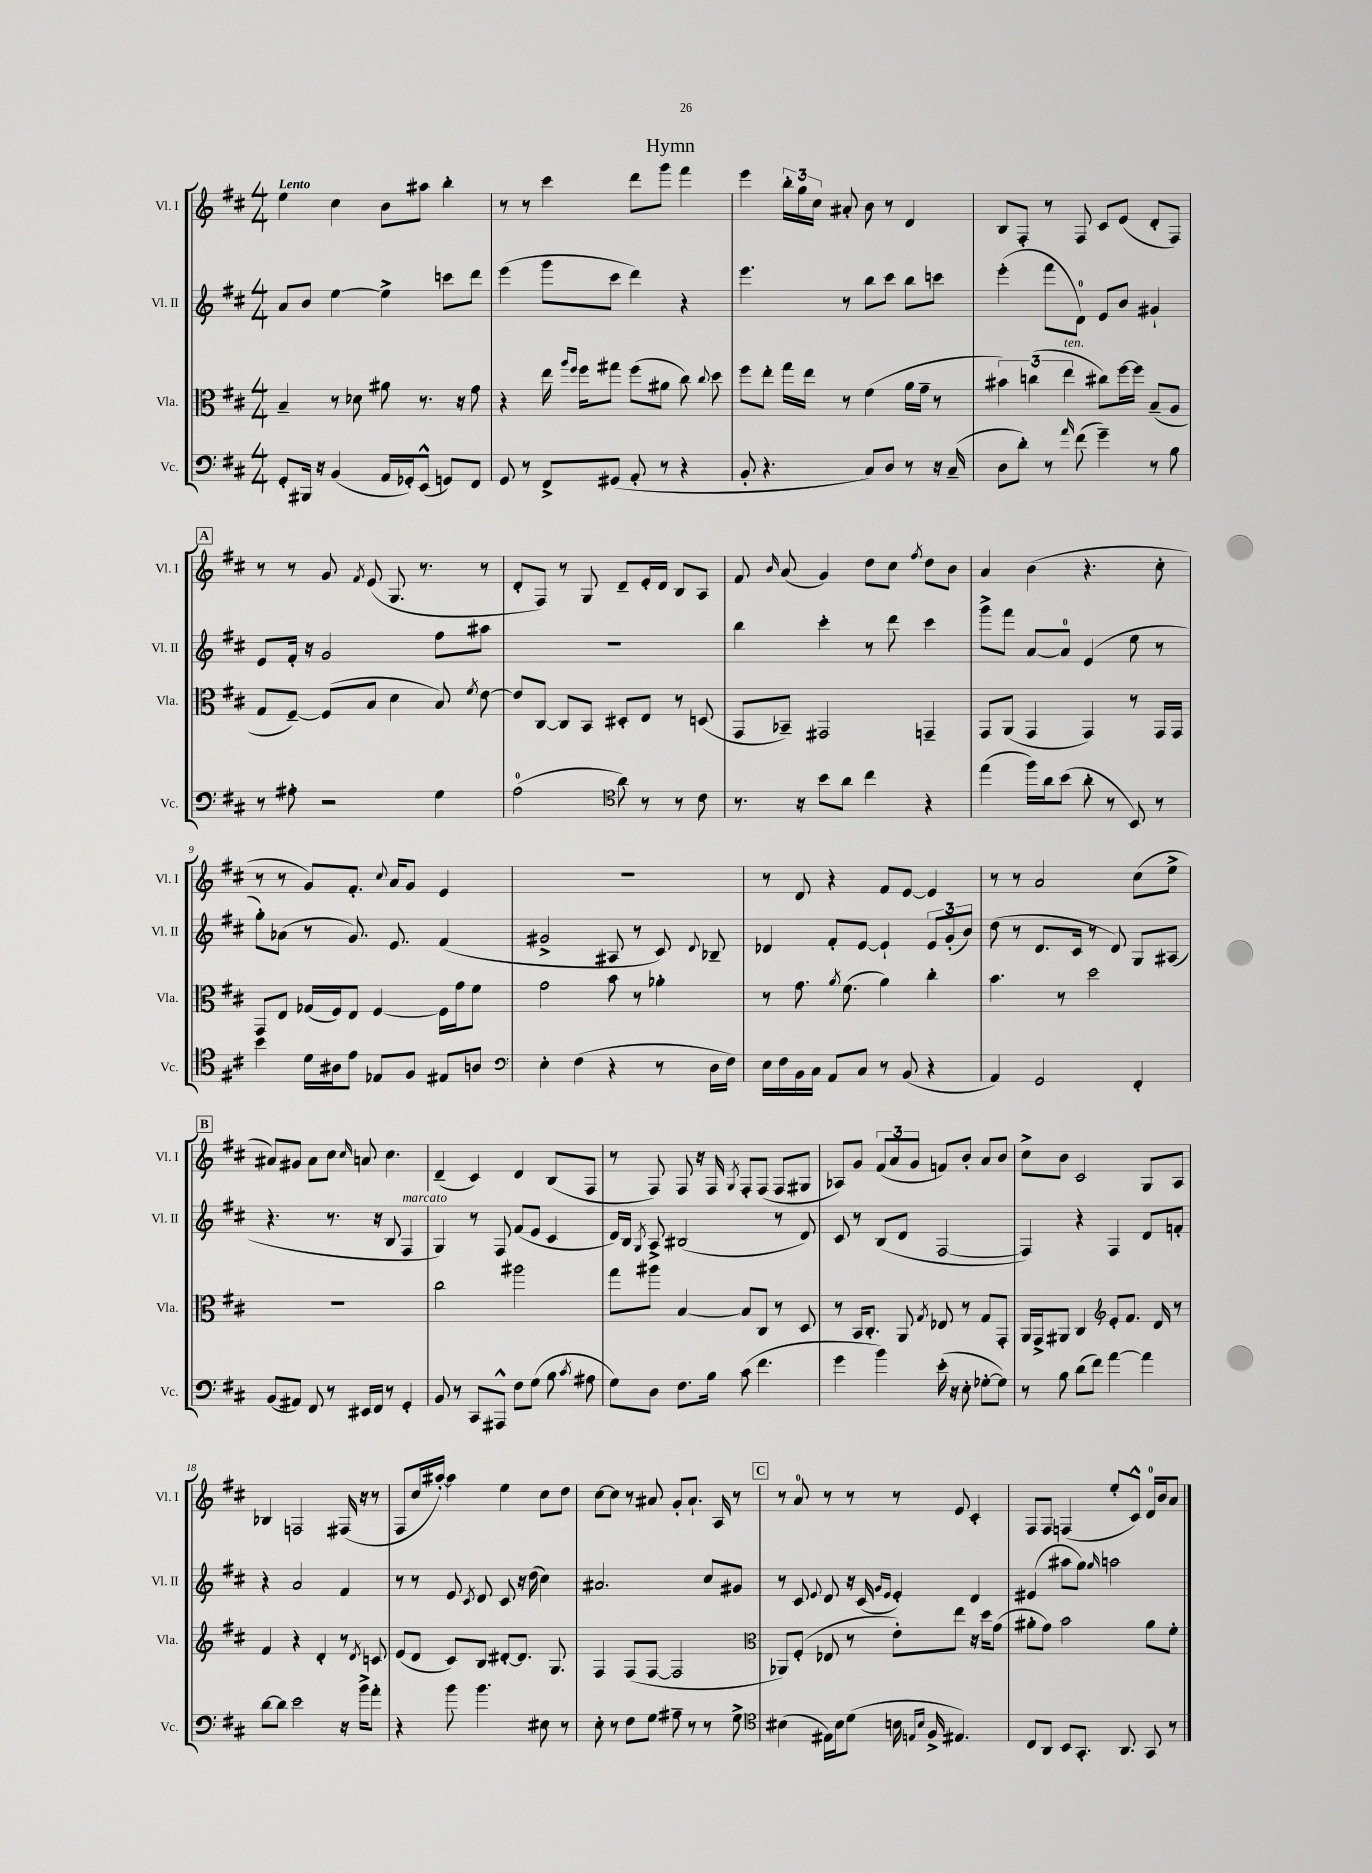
\header { title = "Hymn" }
<<
\new StaffGroup <<
\new Staff = "s0" \with { instrumentName = "Vl. I" shortInstrumentName = "Vl. I" } {
    \clef treble \key d \major \numericTimeSignature \time 4/4 \tempo "Lento"
    \autoBeamOff e''4 cis''4 b'8[ ais''8] b''4-. |
    r8 r8 cis'''4 d'''8[ g'''8] fis'''4 |
    e'''4 \tuplet 3/2 { b''16[-. g''16 cis''16] } ais'8-. b'8 r8 d'4 |
    b8[ fis8]-. r8 fis8 cis'8[ e'8]( d'8[-. fis8]) |
    \mark \markup { \box "A" } r8 r8 g'8 \acciaccatura { fis'8 } e'8( g8. r8. r8 |
    d'8[-. fis8]) r8 g8 d'8[-- e'16-. d'16] b8[ a8] |
    fis'8 \grace { b'16 } a'8( g'4) d''8[ cis''8] \acciaccatura { fis''8 } d''8[ b'8] |
    a'4 b'4( r4. cis''8-. |
    r8 r8 g'8[) fis'8.]-. \appoggiatura { cis''8 } a'16[ g'8] e'4 |
    R1 |
    r8 d'8 r4 fis'8[ e'8]~ e'4 |
    r8 r8 a'2 cis''8[( e''8]-> |
    \mark \markup { \box "B" } ais'8[) gis'8] ais'8[ cis''8] \grace { cis''16 } a'8 cis''4. |
    d'4--( cis'4) d'4 b8[( fis8] |
    r8 fis8) fis8 r16 fis16 \acciaccatura { g8 } fis8[-. fis8]( fis8[ gis8] |
    aes8[) g'8] \tuplet 3/2 { fis'8[( a'8 g'8] } f'8[) b'8]-. a'8[ b'8] |
    cis''8[-> b'8] cis'2 g8[ a8] |
    bes4 f2 fis16( r16 r8 |
    fis8[ cis''16 ais''16]~-.) ais''4 e''4 cis''8[ d''8] |
    cis''8[~ cis''8] r8 ais'8 g'8[-. ais'8.]-! a16 r8 |
    \mark \markup { \box "C" } r8 a'8-0 r8 r8 r8 e'8 cis'4-. |
    fis8[ fis8] f4( e''8[-. cis'8]-^) d'16[-0 b'16 a'8] \bar "|." |
}
\new Staff = "s1" \with { instrumentName = "Vl. II" shortInstrumentName = "Vl. II" } {
    \clef treble \key d \major \numericTimeSignature \time 4/4
    \autoBeamOff a'8[ b'8] e''4~ e''4-> c'''8[ d'''8] |
    e'''4( g'''8[ cis'''8] d'''4) r4 |
    e'''4. r8 b''8[ cis'''8] b''8[ c'''8] |
    e'''4-.( fis'''8[ d'8]-0) e'8[ b'8] gis'4-! |
    \mark \markup { \box "A" } e'8[ fis'16]-. r16 g'2 fis''8[ ais''8] |
    R1 |
    b''4 cis'''4-. r8 d'''8 cis'''4 |
    g'''8[-> fis'''8] a'8[~ a'8]-0 e'4( e''8 r8 |
    g''8[-.) aes'8]( r8 g'8.) e'8. fis'4( |
    gis'2-> ais8 r8 cis'8) \appoggiatura { d'8 } bes8-- |
    des'4 fis'8[-. e'8]~ e'4-! \tuplet 3/2 { e'8[ g'8-.( b'8]) } |
    d''8( r8 d'8.[ cis'16] r8 d'8) g8[ ais8]( |
    \mark \markup { \box "B" } r4. r8. r16 b8 fis4^\markup { \italic "marcato" } |
    g4) r8 fis8 fis'8[( e'8] cis'4 |
    d'16[) b16] \acciaccatura { g8 } a8-> bis2( r8 d'8) |
    cis'8 r8 b8[( d'8] fis2~ |
    fis4) r4 fis4 d'8[ f'8]-. |
    r4 a'2 fis'4 |
    r8 r8 e'8 \acciaccatura { cis'8 } d'8 cis'8 r16 d''16( cis''4) |
    ais'2. cis''8[ gis'8] |
    \mark \markup { \box "C" } r8 cis'8 \appoggiatura { e'8 } d'8 r16 cis'16( \grace { g'16[ e'16] } e'4-.) d'4 |
    eis'4( ais''8[ g''8]) \grace { g''16 } a''2 \bar "|." |
}
\new Staff = "s2" \with { instrumentName = "Vla." shortInstrumentName = "Vla." } {
    \clef alto \key d \major \numericTimeSignature \time 4/4
    \autoBeamOff b4-- r8 des'8 ais'8 r8. r16 g'8 |
    r4 e''16 \grace { a''16[ fis''16] } fis''16[ gis''8] fis''8[( ais'8] cis''8) \appoggiatura { cis''8 } d''8 |
    fis''8[ e''8]-. g''16[ e''16] r8 fis'4( a'16[ g'16]-- r8 |
    \tuplet 3/2 { bis'4) c''4( e''4^\markup { \italic "ten." } } cis''8[) fis''16~ fis''16] b8[--( a8] |
    \mark \markup { \box "A" } g8[ fis8]~--) fis8[( b8] d'4 b8) \acciaccatura { fis'8 } e'8~ |
    e'8[ cis8]~ cis8[ b,8] dis8[-. e8] r8 d8( |
    g,8[ bes,8]--) gis,2 g,4-- |
    g,8[ a,8]( g,4 g,4) r8 g,16[ g,16] |
    g,8[ e8] ges16[( fis16) e8] fis4~ fis16[ g'16 fis'8] |
    g'2 b'8 r8 aes'4-. |
    r8 g'8. \acciaccatura { a'8 } fis'8.( a'4) cis''4-. |
    b'4. r8 d''2 |
    \mark \markup { \box "B" } R1 |
    cis''2 ais''2 |
    g''8[ ais''8] b4~ b8[ cis8] r8 d8 |
    r8 b,16[ cis8.]-. a,8 \acciaccatura { g8 } ees8 r8 g8[ g,8]-. |
    a,16[ g,16-> ais,8] cis4 \clef treble e'8[-. fis'8.] d'16 r8 |
    fis'4 r4 d'4-. r8 \acciaccatura { d'8 } c'8 |
    e'8[( d'8] cis'8[) b8] dis'8[~-. dis'8.] g8. |
    fis4 fis8[( fis8]~ fis2 |
    \mark \markup { \box "C" } \clef alto aes,8[) fis8]-.( ees8 r8 e'8[-.) e''8] r16 d''16[ g'8]( |
    ais'8[-. g'8]) b'2 ais'8[ fis'8]-. \bar "|." |
}
\new Staff = "s3" \with { instrumentName = "Vc." shortInstrumentName = "Vc." } {
    \clef bass \key d \major \numericTimeSignature \time 4/4
    \autoBeamOff g,8[-. bis,,16] r16 b,4( a,16[ ges,16-.) e,8]-^( g,8[) fis,8] |
    g,8 r8 fis,8[-> gis,8]( a,8-. r8 r4 |
    b,8-. r4. cis8[) d8] r8 r16 cis16--( |
    d8[ d'8]-.) r8 \grace { a'16 } fis'8( g'4--) r8 b8 |
    \mark \markup { \box "A" } r8 ais8-. r2 g4 |
    a2-0( \clef tenor a'8) r8 r8 cis'8 |
    r8. r16 b'8[ a'8] cis''4 r4 |
    e''4( fis''16[) a'16 b'8]( a'8-. r8 b,8) r8 |
    b'4 d'16[ ais16 e'8] ees8[ fis8] eis8[ a8] |
    \clef bass e4-. fis4( r4 r8 d16[ fis16]) |
    e16[ fis16 b,16 cis16] a,8[ cis8] r8 b,8( r4 |
    a,4) g,2 fis,4-. |
    \mark \markup { \box "B" } b,8[( ais,8]) fis,8 r8 eis,16[ fis,16] r8 g,4-. |
    b,8 r8 cis,8[ ais,,8]-^ fis8[ g8]( b8 \acciaccatura { cis'8 } ais8 |
    g8[) d8] fis8.[ b16] cis'8( fis'4. |
    g'4 b'4) e'16-.( r16 e8-. ges8[~-. ges8]) |
    r8 b8 d'8[( fis'8]) a'4~ a'4 |
    d'8[~ d'8] e'2 r16 b'16[-> a'8]-. |
    r4 b'8 b'4. eis8 r8 |
    e8-. r8 fis8[ g8] ais8-- r8 r8 g8-> |
    \mark \markup { \box "C" } \clef tenor bis4( eis16[) bis16 d'8]( b16 \grace { e16[ b16] } fis16-> eis4.) |
    cis8[ a,8] b,8[ g,8.]-. a,8. g,8 r8 \bar "|." |
}
>>
>>
